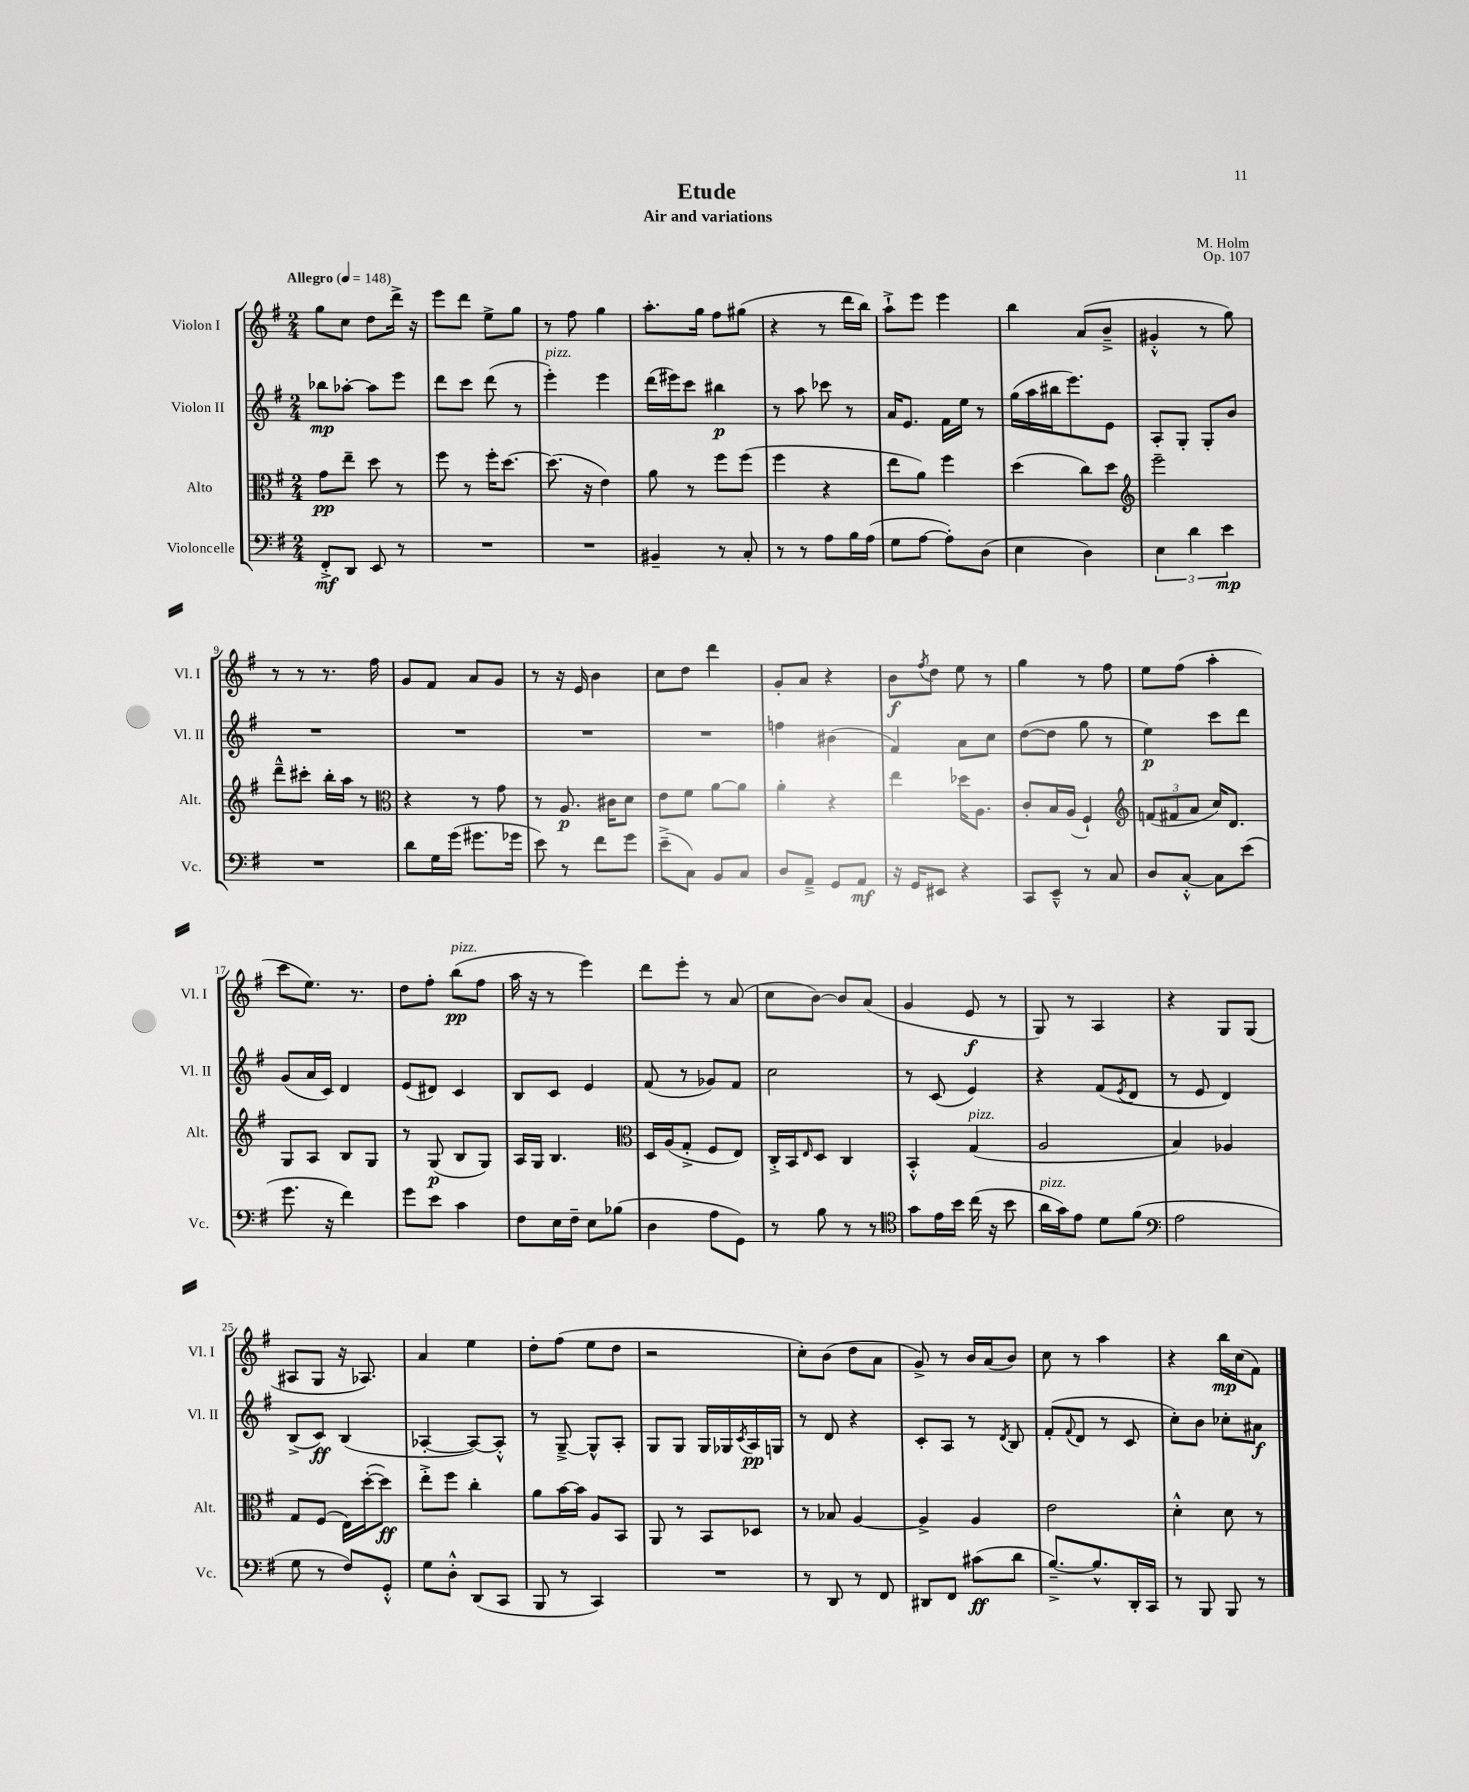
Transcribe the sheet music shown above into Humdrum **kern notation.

**kern	**dynam	**kern	**dynam	**kern	**dynam	**kern	**dynam
*part4	*part4	*part3	*part3	*part2	*part2	*part1	*part1
*staff4	*staff4	*staff3	*staff3	*staff2	*staff2	*staff1	*staff1
*I"Violoncelle	*	*I"Alto	*	*I"Violon II	*	*I"Violon I	*
*I'Vc.	*	*I'Alt.	*	*I'Vl. II	*	*I'Vl. I	*
*clefF4	*	*clefC3	*	*clefG2	*	*clefG2	*
*k[f#]	*	*k[f#]	*	*k[f#]	*	*k[f#]	*
*M2/4	*	*M2/4	*	*M2/4	*	*M2/4	*
*MM148	*	*MM148	*	*MM148	*	*MM148	*
=1	=1	=1	=1	=1	=1	=1	=1
!	!	!	!	!	!	!LO:TX:a:B:t=Allegro	!
8FF#'^/L	mf	8g\L	pp	8bb-X\L	mp	8gg\L	.
8DD/J	.	8ee~\J	.	[8aa-X'\J	.	8cc\J	.
8EE/	.	8dd\	.	8aa-\L]	.	8dd\L	.
8r	.	8r	.	8eee\J	.	16ddd^\Jk	.
.	.	.	.	.	.	16r	.
=2	=2	=2	=2	=2	=2	=2	=2
2r	.	8ff#\	.	8ddd\L	.	8eee\L	.
.	.	8r	.	8ccc\J	.	8ddd\J	.
.	.	16ff#'\KL	.	(8ddd\	.	8ee^\L	.
.	.	[8.dd\J	.	.	.	.	.
.	.	.	.	8r	.	8gg\J	.
=3	=3	=3	=3	=3	=3	=3	=3
!	!	!	!	!LO:TX:a:i:t=pizz.	!	!	!
2r	.	(8.dd\]	.	4eee'\)	.	8r	.
.	.	.	.	.	.	8ff#\	.
.	.	16r	.	.	.	.	.
.	.	4e\)	.	4eee\	.	4gg\	.
=4	=4	=4	=4	=4	=4	=4	=4
4BB#X~/	.	8a\	.	(16ddd\LL	.	8.aa'\L	.
.	.	.	.	16eee#X\J)	.	.	.
.	.	8r	.	8ccc\J	.	.	.
.	.	.	.	.	.	16gg\Jk	.
8r	.	8ff#\L	.	4bb#X\	p	8ff#\L	.
8C'/	.	(8ff#\J	.	.	.	(8gg#X\J	.
=5	=5	=5	=5	=5	=5	=5	=5
8r	.	4ff#\	.	8r	.	4r	.
8r	.	.	.	8aa\	.	.	.
8A\L	.	4r	.	8ccc-X\	.	8r	.
16B\L	.	.	.	8r	.	16ddd\LL	.
(16A\JJ	.	.	.	.	.	16bb\JJ)	.
=6	=6	=6	=6	=6	=6	=6	=6
8G\L	.	8ee\L	.	16a/KL	.	8aa`^\L	.
.	.	.	.	8.e/J	.	.	.
[8A\J	.	8a\J)	.	.	.	8eee\J	.
8A'\L])	.	4ff#\	.	16f#\LL	.	4eee\	.
.	.	.	.	16ee\JJ	.	.	.
(8D\J	.	.	.	8r	.	.	.
=7	=7	=7	=7	=7	=7	=7	=7
4E\	.	(4dd\	.	(16gg\LL	.	4bb\	.
.	.	.	.	16aa\	.	.	.
.	.	.	.	16bb#X\J	.	.	.
.	.	.	.	8.eee\)	.	.	.
4D\)	.	8cc\L)	.	.	.	(8a/L	.
.	.	8dd\J	.	8e\J	.	8b~^/J	.
=8	=8	=8	=8	=8	=8	=8	=8
*	*	*clefG2	*	*	*	*	*
6E\	.	2eee~\	.	8A'/L	.	4g#X'^^/	.
.	.	.	.	8G'/J	.	.	.
6d\	.	.	.	.	.	.	.
.	.	.	.	8G'/L	.	8r	.
6e\	mp	.	.	.	.	.	.
.	.	.	.	8b/J	.	8gg\)	.
!!LO:LB:g=z
=9	=9	=9	=9	=9	=9	=9	=9
2r	.	8ddd~^^\L	.	2r	.	8r	.
.	.	8ccc#X'\J	.	.	.	8r	.
.	.	16bb'\LL	.	.	.	8.r	.
.	.	16aa\JJ	.	.	.	.	.
.	.	8r	.	.	.	.	.
.	.	.	.	.	.	16ff#\	.
=10	=10	=10	=10	=10	=10	=10	=10
*	*	*clefC3	*	*	*	*	*
8d\L	.	4r	.	2r	.	8g/L	.
16G\L	.	.	.	.	.	8f#/J	.
(16g\JJ	.	.	.	.	.	.	.
8.g#X\L	.	8r	.	.	.	8a/L	.
.	.	8g\	.	.	.	8g/J	.
16g-X\Jk	.	.	.	.	.	.	.
=11	=11	=11	=11	=11	=11	=11	=11
8e\)	.	8r	.	2r	.	8r	.
8r	.	8.A/	p	.	.	16r	.
.	.	.	.	.	.	16e/	.
8f#\L	.	.	.	.	.	4b\	.
.	.	16c#X\KL	.	.	.	.	.
8g\J	.	8d\J	.	.	.	.	.
=12	=12	=12	=12	=12	=12	=12	=12
(8e~^\L	.	8e\L	.	2r	.	8cc\L	.
8C\J)	.	8f#\J	.	.	.	8dd\J	.
8BB/L	.	[8a\L	.	.	.	4ddd\	.
8C/J	.	8a\J]	.	.	.	.	.
=13	=13	=13	=13	=13	=13	=13	=13
8D/L	.	4a'\	.	4ffn\	.	8g'/L	.
8AA~^/J	.	.	.	.	.	8a/J	.
8GG/L	.	4r	.	(4b#X\	.	4r	.
8AA/J	mf	.	.	.	.	.	.
=14	=14	=14	=14	=14	=14	=14	=14
16r	.	4ee\	.	4f#/)	.	8b\L	f
16GG/KL	.	.	.	.	.	.	.
.	.	.	.	.	.	8qff#/	.
8EE#X/J	.	.	.	.	.	8dd\J	.
4r	.	16dd-X\KL	.	8a\L	.	8ee\	.
.	.	8.A\J	.	.	.	.	.
.	.	.	.	8cc\J	.	8r	.
=15	=15	=15	=15	=15	=15	=15	=15
8CC/L	.	8c'/L	.	([8dd\L	.	4gg\	.
8EE~^^/J	.	16B/L	.	8dd\J]	.	.	.
.	.	(16A/JJ	.	.	.	.	.
8r	.	4F#`/)	.	8gg\	.	8r	.
8C/	.	.	.	8r	.	8ff#\	.
=16	=16	=16	=16	=16	=16	=16	=16
*	*	*clefG2	*	*	*	*	*
8D/L	.	(12fn/L	.	4ee\)	p	8ee\L	.
.	.	12f#X/	.	.	.	.	.
[8C'^^/J	.	.	.	.	.	(8ff#\J	.
.	.	12a/J	.	.	.	.	.
8C\L]	.	16cc/KL)	.	8ccc\L	.	4aa'\	.
.	.	8.d/J	.	.	.	.	.
(8e\J	.	.	.	8ddd\J	.	.	.
!!LO:LB:g=z
=17	=17	=17	=17	=17	=17	=17	=17
8.g\	.	8G/L	.	(8g/L	.	8ccc\L	.
.	.	8A/J	.	16a/L	.	8.ee\J)	.
16r	.	.	.	16c/JJ)	.	.	.
4f#\)	.	8B/L	.	4d/	.	.	.
.	.	.	.	.	.	8.r	.
.	.	8G/J	.	.	.	.	.
=18	=18	=18	=18	=18	=18	=18	=18
8g\L	.	8r	.	(8e/L	.	8dd\L	.
8e\J	.	(8G/	p	8d#X/J)	.	8ff#'\J	.
!	!	!	!	!	!	!LO:TX:a:i:t=pizz.	!
4c\	.	8B/L	.	4c/	.	(8bb\L	pp
.	.	8G/J)	.	.	.	8ff#\J	.
=19	=19	=19	=19	=19	=19	=19	=19
8F#\L	.	16A/LL	.	8B/L	.	16aa\	.
.	.	16G/JJ	.	.	.	16r	.
16E\L	.	4.B/	.	8c/J	.	8r	.
16F#~\JJ	.	.	.	.	.	.	.
8E\L	.	.	.	4e/	.	4eee\)	.
(8B-X\J	.	.	.	.	.	.	.
=20	=20	=20	=20	=20	=20	=20	=20
*	*	*clefC3	*	*	*	*	*
4D\	.	16D/LL	.	(8f#/	.	8ddd\L	.
.	.	(16A/J	.	.	.	.	.
.	.	8G'^/J	.	8r	.	8eee'\J	.
8A\L	.	8F#/L	.	8g-X/L)	.	8r	.
8GG\J)	.	8E/J)	.	8f#/J	.	(8a/	.
=21	=21	=21	=21	=21	=21	=21	=21
8r	.	16C'^/LL	.	2cc\	.	8cc\L	.
.	.	16BB/J	.	.	.	.	.
.	.	16qqE/	.	.	.	.	.
8B\	.	8D/J	.	.	.	[8b\J)	.
8r	.	4C/	.	.	.	8b/L]	.
8r	.	.	.	.	.	(8a/J	.
=22	=22	=22	=22	=22	=22	=22	=22
*clefC4	*	*	*	*	*	*	*
8g\L	.	4BB'^^/	.	8r	.	4g/	.
16e\L	.	.	.	(8c/	.	.	.
16b\JJ	.	.	.	.	.	.	.
!	!	!LO:TX:a:i:t=pizz.	!	!	!	!	!
(16cc\	.	(4G/	.	4e/)	.	8e/	f
16r	.	.	.	.	.	.	.
8b\	.	.	.	.	.	8r	.
=23	=23	=23	=23	=23	=23	=23	=23
!LO:TX:a:i:t=pizz.	!	!	!	!	!	!	!
16a\LL	.	2A/	.	4r	.	8G/)	.
16g\J)	.	.	.	.	.	.	.
8e\J	.	.	.	.	.	8r	.
8d\L	.	.	.	(8f#/L	.	4A/	.
.	.	.	.	8qe/	.	.	.
(8f#\J	.	.	.	8d/J	.	.	.
=24	=24	=24	=24	=24	=24	=24	=24
*clefF4	*	*	*	*	*	*	*
2A\	.	4B/)	.	8r	.	4r	.
.	.	.	.	8e/	.	.	.
.	.	4A-X/	.	4d/)	.	8G/L	.
.	.	.	.	.	.	(8G/J	.
!!LO:LB:g=z
=25	=25	=25	=25	=25	=25	=25	=25
8G\	.	8G/L	.	(8B^/L	.	8A#X/L	.
8r	.	(8F#/J	.	8c/J)	ff	8G/J	.
8F#/L)	.	16E\LL)	.	(4B/	.	16r	.
.	.	([16dd'\J	.	.	.	8.A-X/)	.
8GG'^^/J	.	8dd\J])	ff	.	.	.	.
=26	=26	=26	=26	=26	=26	=26	=26
8G\L	.	8ee'^\L	.	[4A-X'/	.	4a/	.
8D'^^\J	.	8ff#\J	.	.	.	.	.
(8DD/L	.	4cc'\	.	8A-/L_)	.	4ee\	.
8CC/J	.	.	.	8A-'^^/J]	.	.	.
=27	=27	=27	=27	=27	=27	=27	=27
8BBB/	.	8a\L	.	8r	.	8dd'\L	.
8r	.	[16b\L	.	[8G~^/	.	(8ff#\J	.
.	.	16b\JJ]	.	.	.	.	.
4CC/)	.	8A/L	.	8G^^/L]	.	8ee\L	.
.	.	8BB/J	.	8A'/J	.	8dd\J	.
=28	=28	=28	=28	=28	=28	=28	=28
2r	.	8AA/	.	8G/L	.	2r	.
.	.	8r	.	8G/J	.	.	.
.	.	8BB/L	.	16G/LL	.	.	.
.	.	.	.	16G-X/	.	.	.
.	.	.	.	8qc/	.	.	.
.	.	8D-X/J	.	16A/	pp	.	.
.	.	.	.	16Gn/JJ	.	.	.
=29	=29	=29	=29	=29	=29	=29	=29
8r	.	8r	.	8r	.	8cc'\L)	.
8DD/	.	8B-X/	.	8d/	.	(8b\J	.
8r	.	[4A/	.	4r	.	8dd\L	.
8FF#/	.	.	.	.	.	8a\J	.
=30	=30	=30	=30	=30	=30	=30	=30
8DD#X/L	.	4A^/]	.	8c'/L	.	8g^/)	.
8FF#/J	.	.	.	8A/J	.	8r	.
(8c#X\L	ff	4A/	.	8r	.	16b/LL	.
.	.	.	.	.	.	(16a/J	.
.	.	.	.	8qd/	.	.	.
8d\J	.	.	.	8B/	.	8b/J)	.
=31	=31	=31	=31	=31	=31	=31	=31
[8.B~^/L)	.	2e\	.	(8f#'/L	.	8cc\	.
.	.	.	.	8qqf#/	.	.	.
.	.	.	.	8d/J	.	8r	.
8.B^^/]	.	.	.	.	.	.	.
.	.	.	.	8r	.	4aa\	.
16DD'/L	.	.	.	8c/	.	.	.
16CC/JJ	.	.	.	.	.	.	.
=32	=32	=32	=32	=32	=32	=32	=32
8r	.	4d'^^\	.	8cc'\L)	.	4r	.
8BBB/	.	.	.	8b\J	.	.	.
8BBB/	.	8d\	.	8cc-X'\L	.	16bb\LL	mp
.	.	.	.	.	.	(16cc\J	.
8r	.	8r	.	8a#X\J	f	8f#\J)	.
==	==	==	==	==	==	==	==
*-	*-	*-	*-	*-	*-	*-	*-
